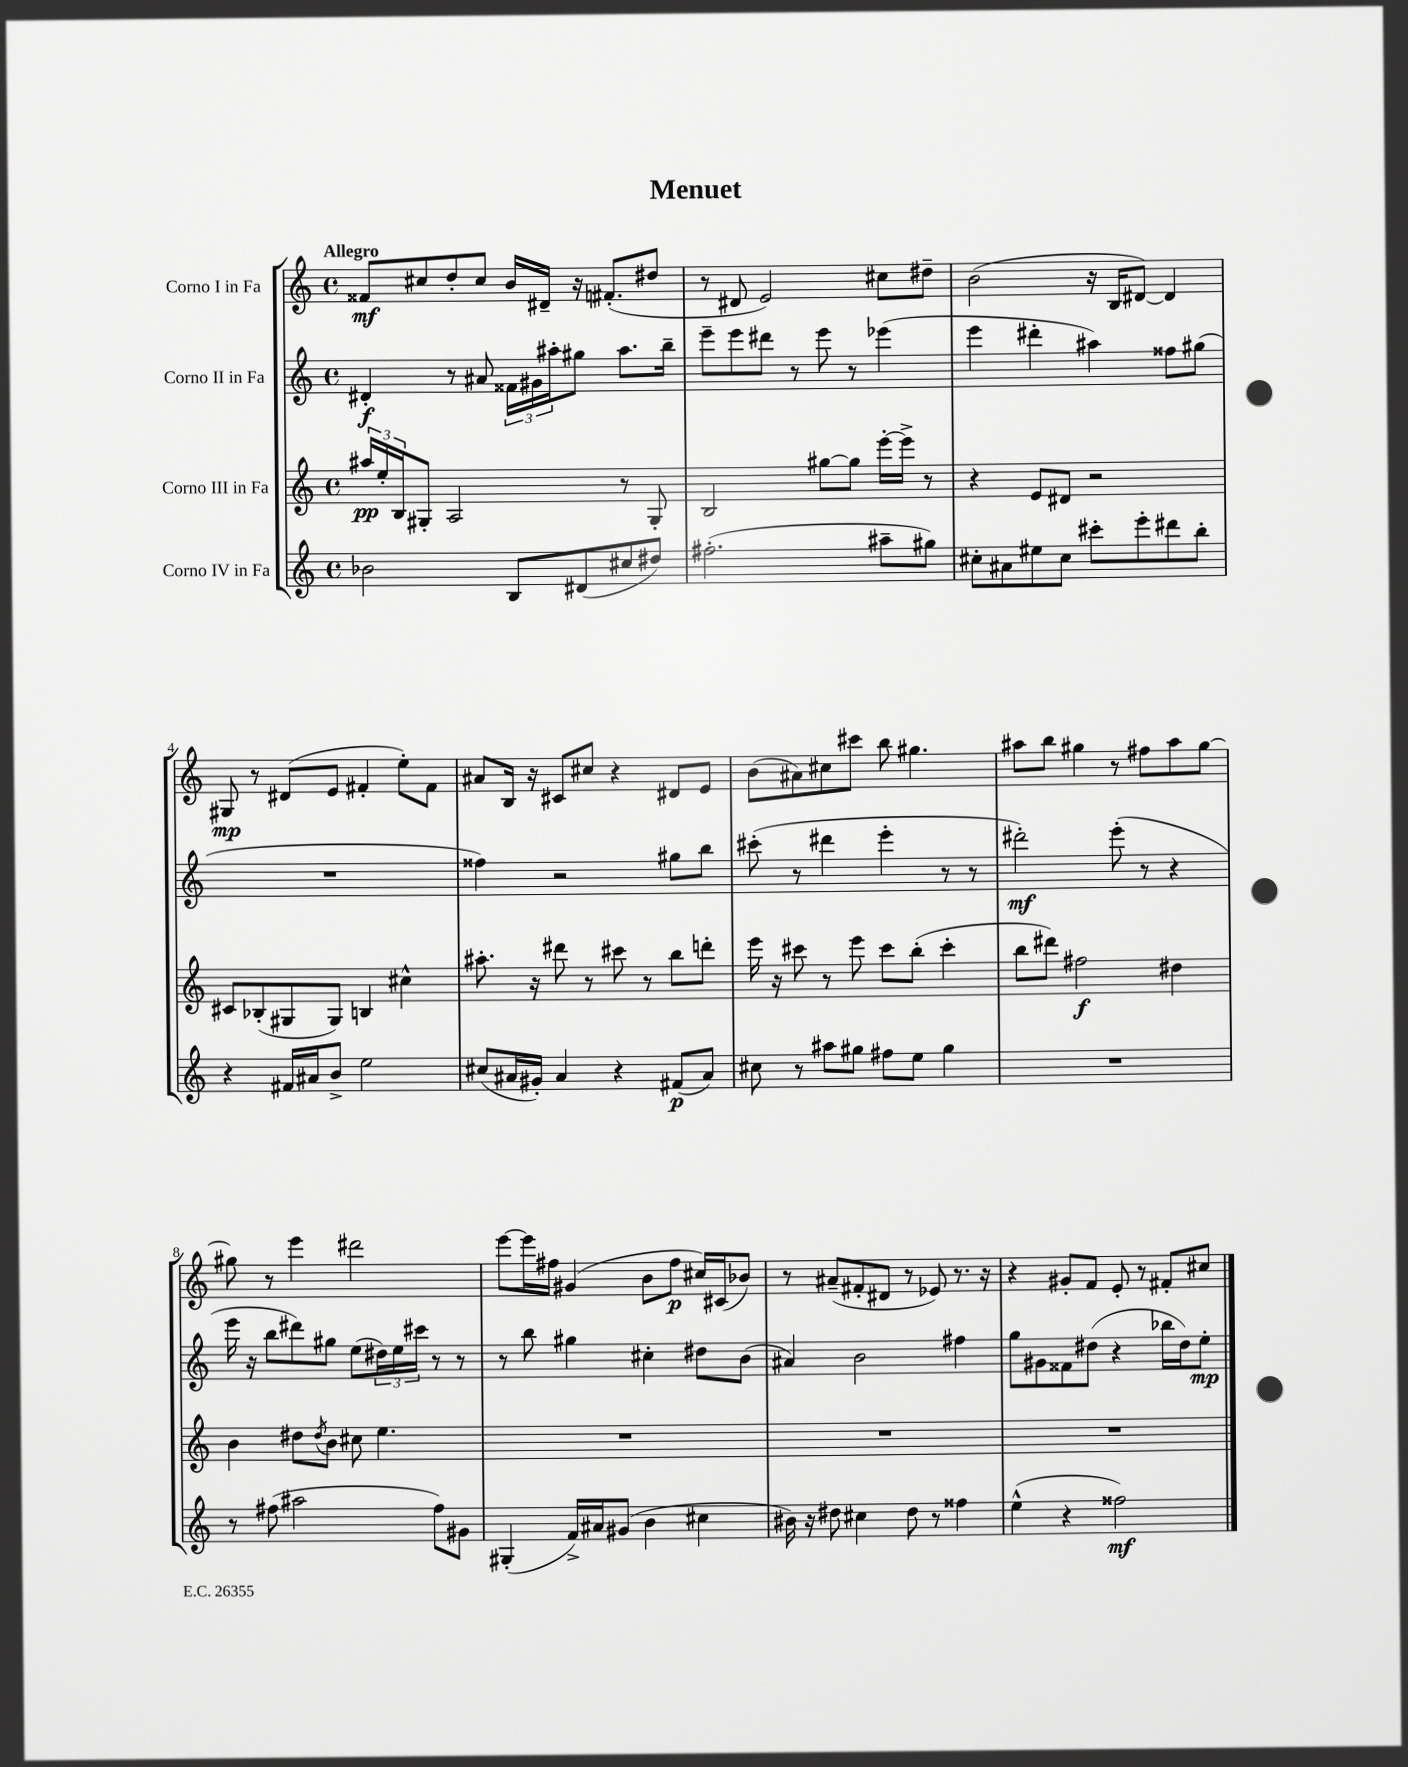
\header { title = "Menuet" }
<<
\new StaffGroup <<
\new Staff = "s0" \with { instrumentName = "Corno I in Fa" } {
    \clef treble \key c \major \defaultTimeSignature \time 4/4 \tempo "Allegro"
    fisis'8\mf cis''8 d''8-. cis''8 b'16 dis'16-- r16 fis'8.-.( dis''8 |
    r8 dis'8 e'2) cis''8 dis''8-- |
    b'2( r16 b16 dis'8~) dis'4 |
    gis8\mp r8 dis'8( e'8 fis'4-. e''8-.) fis'8 |
    ais'8 b16 r16 cis'8 cis''8 r4 dis'8 e'8 |
    b'8( ais'8) cis''8 cis'''8 b''8 gis''4. |
    ais''8 b''8 gis''4 r8 fis''8 ais''8 gis''8~ |
    gis''8 r8 e'''4 dis'''2 |
    e'''8~ e'''16 fis''16 gis'4( b'8 fis''8\p cis''16) cis'16( bes'8) |
    r8 ais'8--( fis'8-. dis'8 r8 ees'8) r8. r16 |
    r4 gis'8-. f'8 e'8-. r8 fis'8-. cis''8 \bar "|." |
}
\new Staff = "s1" \with { instrumentName = "Corno II in Fa" } {
    \clef treble \key c \major \defaultTimeSignature \time 4/4
    dis'4-.\f r8 ais'8 \tuplet 3/2 { fisis'16 gis'16 ais''16-. } gis''8 ais''8. b''16-- |
    e'''8-- e'''8 dis'''8 r8 e'''8 r8 ees'''4( |
    e'''4 dis'''4-. ais''4) fisis''8 gis''8( |
    R1 |
    fisis''4) r2 gis''8 b''8 |
    cis'''8-.( r8 dis'''4 e'''4-. r8 r8 |
    dis'''2-.\mf) e'''8-.( r8 r4 |
    e'''16 r16 b''8 dis'''8) gis''8 e''8( \tuplet 3/2 { dis''16) e''16 cis'''16 } r8 r8 |
    r8 b''8 gis''4 cis''4-. dis''8 b'8( |
    ais'4) b'2 fis''4 |
    g''8 gis'8 fisis'8 dis''8( r4 bes''16 dis''16) e''8-.\mp \bar "|." |
}
\new Staff = "s2" \with { instrumentName = "Corno III in Fa" } {
    \clef treble \key c \major \defaultTimeSignature \time 4/4
    \tuplet 3/2 { ais''16\pp e''16-. b16 } gis8-. a2 r8 gis8-. |
    b2 gis''8~ gis''8 e'''16~-. e'''16-> r8 |
    r4 e'8 dis'8 r2 |
    cis'8 bes8-.( gis8 gis8) b4 cis''4-^ |
    ais''8.-. r16 dis'''8 r8 cis'''8 r8 b''8 d'''8-. |
    e'''16 r16 cis'''8 r8 e'''8 cis'''8 b''8-.( cis'''4-. |
    b''8 dis'''8) fis''2\f dis''4 |
    b'4 dis''8 \acciaccatura { dis''8 } b'8 cis''8 e''4. |
    R1 |
    R1 |
    R1 \bar "|." |
}
\new Staff = "s3" \with { instrumentName = "Corno IV in Fa" } {
    \clef treble \key c \major \defaultTimeSignature \time 4/4
    bes'2 b8 dis'8( cis''8 dis''8) |
    fis''2.-.( ais''8-- gis''8) |
    cis''8-. ais'8 eis''8 cis''8 cis'''8-. e'''8-. dis'''8 b''8-. |
    r4 fis'16 ais'16 b'8-> e''2 |
    cis''8( ais'16 gis'16-.) ais'4 r4 fis'8\p( ais'8) |
    cis''8 r8 ais''8 gis''8 fis''8 e''8 gis''4 |
    R1 |
    r8 fis''8( ais''2 fis''8) gis'8 |
    gis4-.( f'16->) ais'16 gis'8( b'4 cis''4 |
    bis'16) r16 dis''8 cis''4 dis''8 r8 fisis''4 |
    e''4-^( r4 fisis''2\mf) \bar "|." |
}
>>
>>
